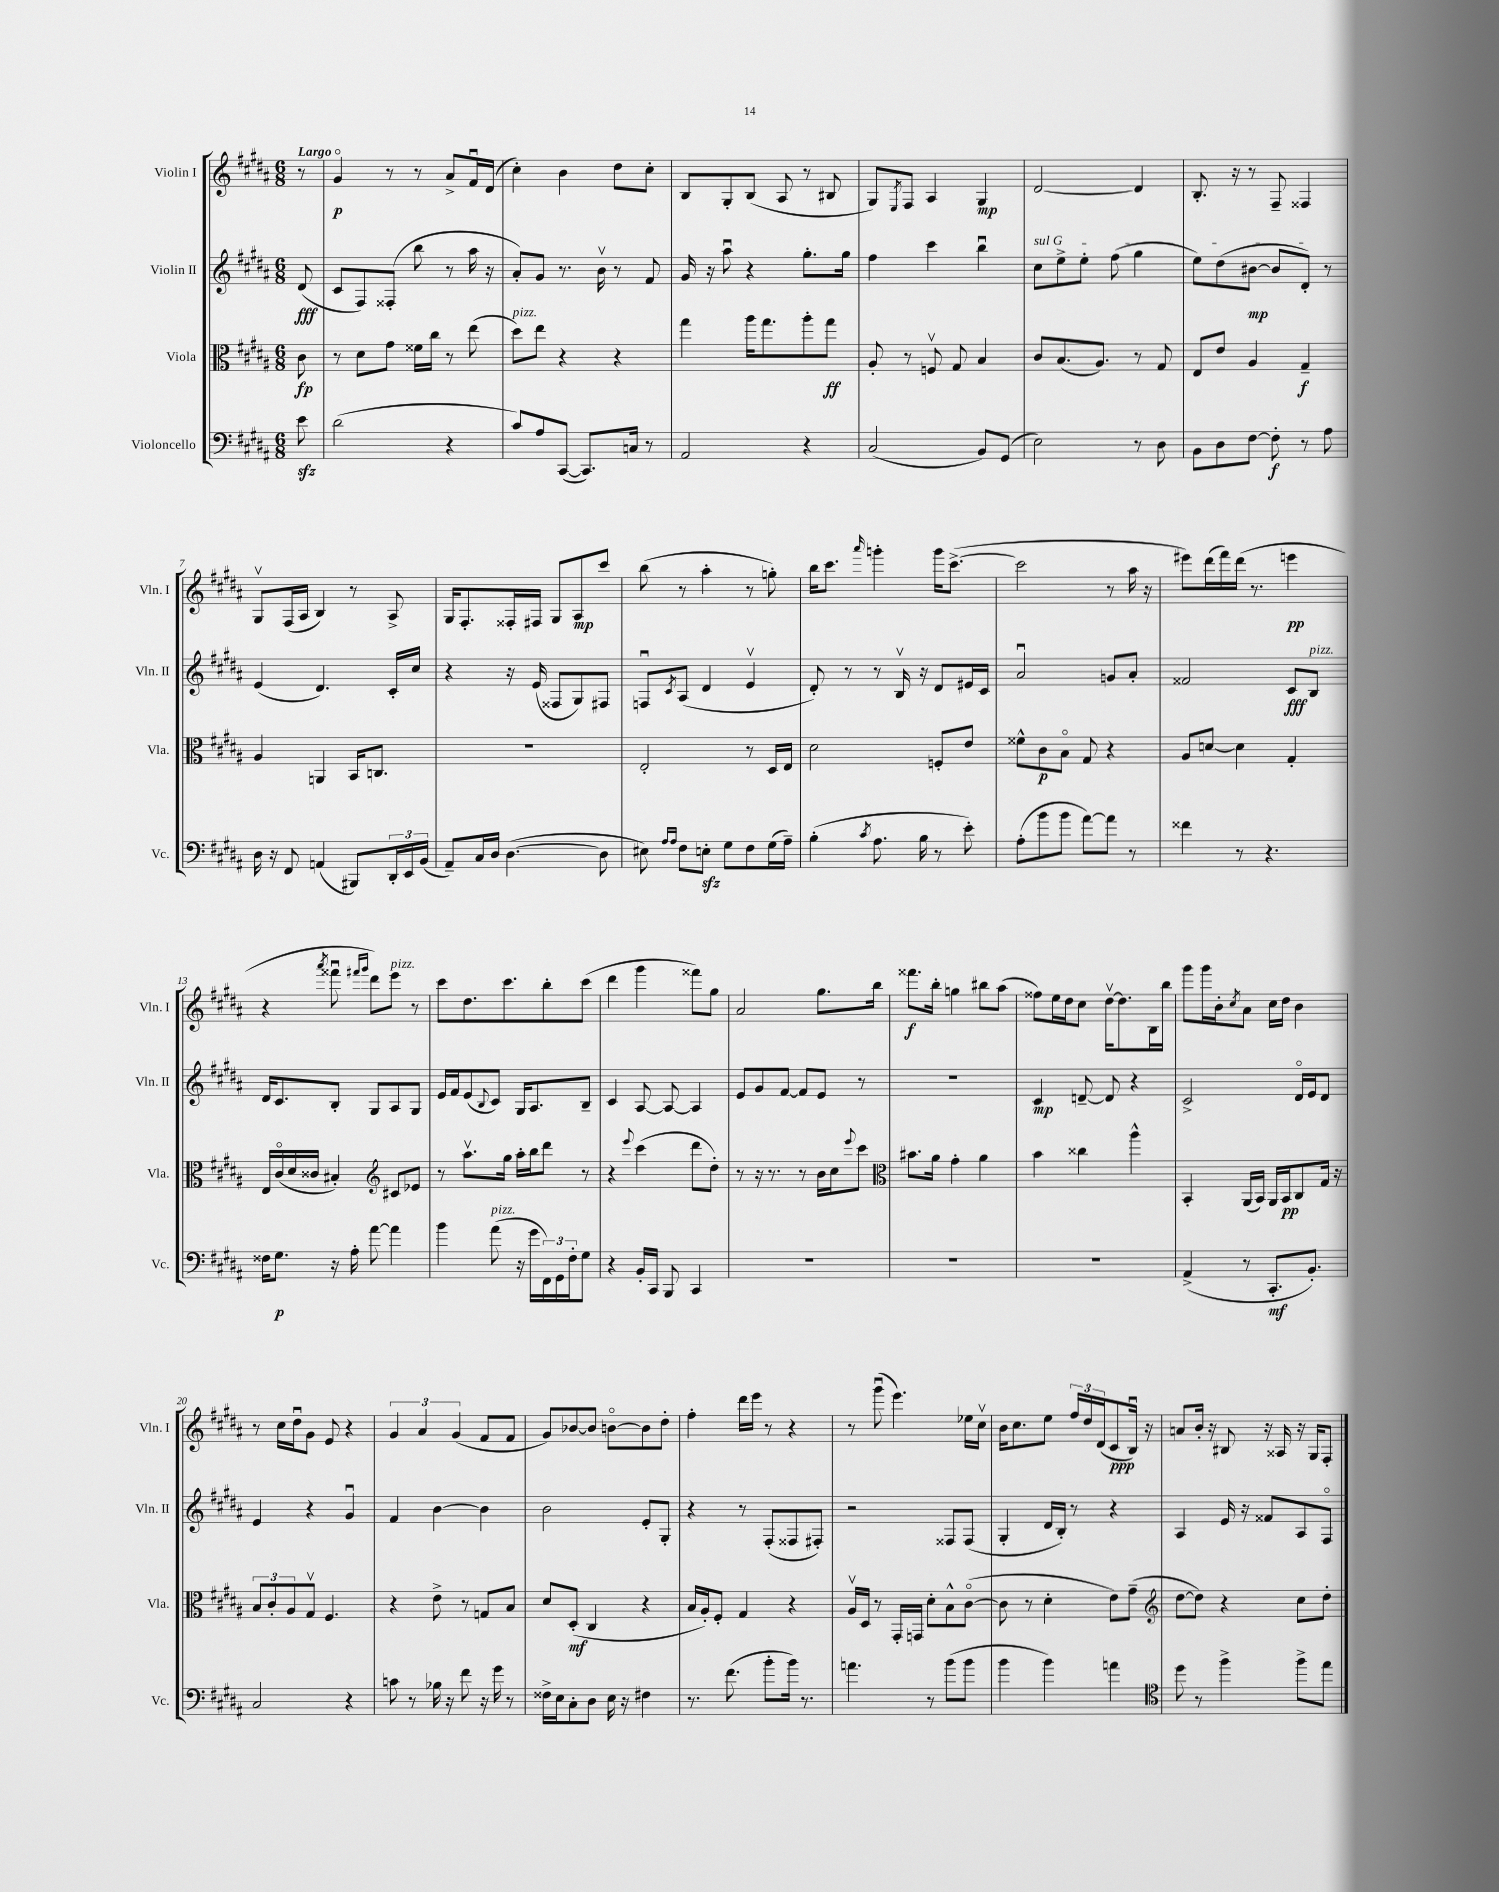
<<
\new StaffGroup <<
\new Staff = "s0" \with { instrumentName = "Violin I" shortInstrumentName = "Vln. I" } {
    \clef treble \key b \major \numericTimeSignature \time 6/8 \partial 8 \tempo "Largo"
    r8 |
    gis'4\flageolet\p r8 r8 ais'8-> fis'16\downbow dis'16( |
    cis''4-.) b'4 dis''8 cis''8-. |
    b8 gis8-. b8( ais8 r8 bis8 |
    gis8) \acciaccatura { e8 } fis8 ais4 gis4\mp |
    dis'2~ dis'4 |
    b8.-. r16 r8 fis8-- fisis4 |
    gis8\upbow fis16( ais16 b4) r8 ais8-> |
    gis16 fis8.-. fisis16-. fis16 gis8 ais8\mp cis'''8 |
    b''8( r8 ais''4-. r8 g''8-.) |
    b''16 cis'''8. \grace { ais'''16 } g'''4-. g'''16 cis'''8.~->( |
    cis'''2 r8 ais''16 r16 |
    eis'''8) dis'''16( fis'''16) dis'''16( r8. e'''4\pp |
    r4 \acciaccatura { ais'''8 } fisis'''8\downbow \grace { fis'''16 gis'''16 } dis'''8) e'''8^\markup { \italic "pizz." } r8 |
    cis'''8 dis''8. cis'''8. b''8-. cis'''8( |
    dis'''4 gis'''4 fisis'''8) gis''8 |
    ais'2 gis''8. b''16 |
    fisis'''8.\f b''16-. g''4 bis''8 ais''8( |
    fisis''8) e''16 dis''16 cis''8 dis''16~\upbow dis''8. b16 b''16 |
    gis'''8 gis'''16 b'16-. \acciaccatura { cis''8 } ais'8 cis''16 dis''16 b'4 |
    r8 cis''16 dis''16\downbow gis'8 e'8 r4 |
    \tuplet 3/2 { gis'4 ais'4 gis'4( } fis'8 fis'8 |
    gis'8) bes'8~ bes'8 b'8~\flageolet b'8 dis''8-. |
    fis''4-. dis'''16 e'''16 r8 r4 |
    r8 gis'''8\downbow( e'''4.) ees''16 cis''16\upbow |
    b'16 cis''8. e''8 \tuplet 3/2 { fis''16 dis''16 dis'16( } cis'8\ppp b16\downbow) r16 |
    a'8 b'16-. r16 bis8 r16 aisis16 r16 gis16 fis8-. \bar "|." |
}
\new Staff = "s1" \with { instrumentName = "Violin II" shortInstrumentName = "Vln. II" } {
    \clef treble \key b \major \numericTimeSignature \time 6/8 \partial 8
    dis'8\fff( |
    cis'8 fis8) fisis8-.( b''8 r8 ais''16 r16 |
    ais'8-.) gis'8 r8. b'16\upbow r8 fis'8 |
    gis'16 r16 ais''8\downbow r4 gis''8.-. gis''16 |
    fis''4 cis'''4 b''4\downbow |
    \once \override TextSpanner.bound-details.left.text = \markup { \italic "sul G" } cis''8\startTextSpan e''8-> e''8-. fis''8( gis''4 |
    e''8) dis''8( bis'8~\mp bis'8 dis'8-.\stopTextSpan) r8 |
    e'4( dis'4.) cis'16-. cis''16 |
    r4 r16 e'16( fisis8 gis8) fis8 |
    f8\downbow \acciaccatura { cis'8 } ais8( dis'4 e'4\upbow |
    dis'8-.) r8 r8 b16\upbow r16 dis'8 eis'16 cis'16 |
    ais'2\downbow g'8 ais'8-. |
    fisis'2 cis'8\fff b8^\markup { \italic "pizz." } |
    dis'16 cis'8. b8-. gis8 ais8 gis8 |
    e'16 fis'16 e'8( \appoggiatura { b8 } cis'8) gis16 ais8. b8-- |
    cis'4 ais8~ ais8~ ais4 |
    e'8 gis'8 fis'8~ fis'8 e'8 r8 |
    R2. |
    cis'4\mp d'8~-- d'8 r4 |
    cis'2-> dis'16\flageolet e'16 dis'8 |
    e'4 r4 gis'4\downbow |
    fis'4 b'4~ b'4 |
    b'2 e'8-. gis8-. |
    r4 r8 fis8-.( fisis8 fis8-.) |
    r2 fisis8 fisis8( |
    gis4-. dis'16 b16-.) r8 r4 |
    ais4 e'16 r16 fisis'8 ais8 fis8\flageolet \bar "|." |
}
\new Staff = "s2" \with { instrumentName = "Viola" shortInstrumentName = "Vla." } {
    \clef alto \key b \major \numericTimeSignature \time 6/8 \partial 8
    cis'8\fp |
    r8 dis'8 gis'8 fisis'16 cis''16 r8 e''8( |
    dis''8^\markup { \italic "pizz." }) e''8 r4 r4 |
    gis''4 ais''16 gis''8. ais''8-. gis''8\ff |
    ais8-. r8 f8\upbow gis8 b4 |
    cis'8 b8.( ais8.) r8 gis8 |
    e8 e'8 ais4 gis4--\f |
    ais4 a,4 b,16 c8. |
    R2. |
    e2-. r8 dis16 e16 |
    dis'2 f8-. e'8 |
    fisis'8-^ cis'8\p b8\flageolet gis8 r4 |
    ais8 d'8~ d'4 gis4-. |
    e16 cis'16\flageolet( dis'16 cisis'16 bis4-.) \clef treble cis'8 ees'8 |
    r8 ais''8.\upbow gis''16 ais''16-. b''16 dis'''8 r8 |
    r4 \appoggiatura { e'''8 } cis'''4( dis'''8 dis''8-.) |
    r8 r16 r8. r8 b'16 cis''16 \appoggiatura { e'''8 } cis'''8 |
    \clef alto bis'8. ais'16 gis'4-. ais'4 |
    b'4 cisis''4 ais''4-^ |
    b,4-. ais,16( b,16) ais,16 b,16\pp cis8 gis16 r16 |
    \tuplet 3/2 { b8 cis'8-. ais8 } gis8\upbow fis4. |
    r4 e'8-> r8 g8 b8 |
    dis'8 dis8-.\mf( cis4 r4 |
    b16 ais16-.) fis8-. gis4 r4 |
    ais16\upbow dis16 r8 gis,16-. g,16 dis'8-. b8-^ cis'8~\flageolet( |
    cis'8 r8 dis'4-. e'8) gis'8--( |
    \clef treble dis''8~ dis''8) r4 cis''8 dis''8-. \bar "|." |
}
\new Staff = "s3" \with { instrumentName = "Violoncello" shortInstrumentName = "Vc." } {
    \clef bass \key b \major \numericTimeSignature \time 6/8 \partial 8
    e'8\sfz |
    dis'2( r4 |
    cis'8) ais8 cis,8~( cis,8.) c16 r8 |
    ais,2 r4 |
    cis2( b,8) gis,8( |
    e2) r8 dis8 |
    b,8 dis8 fis8~ fis8-.\f r8 ais8 |
    dis16 r16 fis,8 a,4( bis,,8) \tuplet 3/2 { dis,16-. e,16 b,16( } |
    ais,8--) cis16 dis16 dis4.~( dis8 |
    eis8) \grace { ais16 ais16 } fis8 e8-.\sfz gis8 fis8 gis16( ais16--) |
    b4-.( \acciaccatura { cis'8 } ais8. b16 r8 e'8-.) |
    ais8-.( b'8 b'8 ais'8~) ais'8 r8 |
    fisis'4 r8 r4. |
    fisis16 gis8.\p r16 ais16-. ais'8~ ais'4 |
    b'4 ais'8^\markup { \italic "pizz." }( r16 gis'16 \tuplet 3/2 { fis,16) gis,16 fis16-. } gis8 |
    r4 b,16-. cis,16 b,,8 cis,4 |
    R2. |
    R2. |
    R2. |
    ais,4->( r8 cis,8.-.\mf b,8.-.) |
    cis2 r4 |
    c'8 r8 bes16 r16 fis'8 r16 gis'16 r8 |
    fisis16-> e16 cis8-. dis8 e16 r16 fis4 |
    r8. fis'8.( b'8-. b'16) r8. |
    a'4. r8 b'8( b'8 |
    b'4 b'4) a'4 |
    \clef tenor dis''8 r8 fis''4-> fis''8-> e''8 \bar "|." |
}
>>
>>
